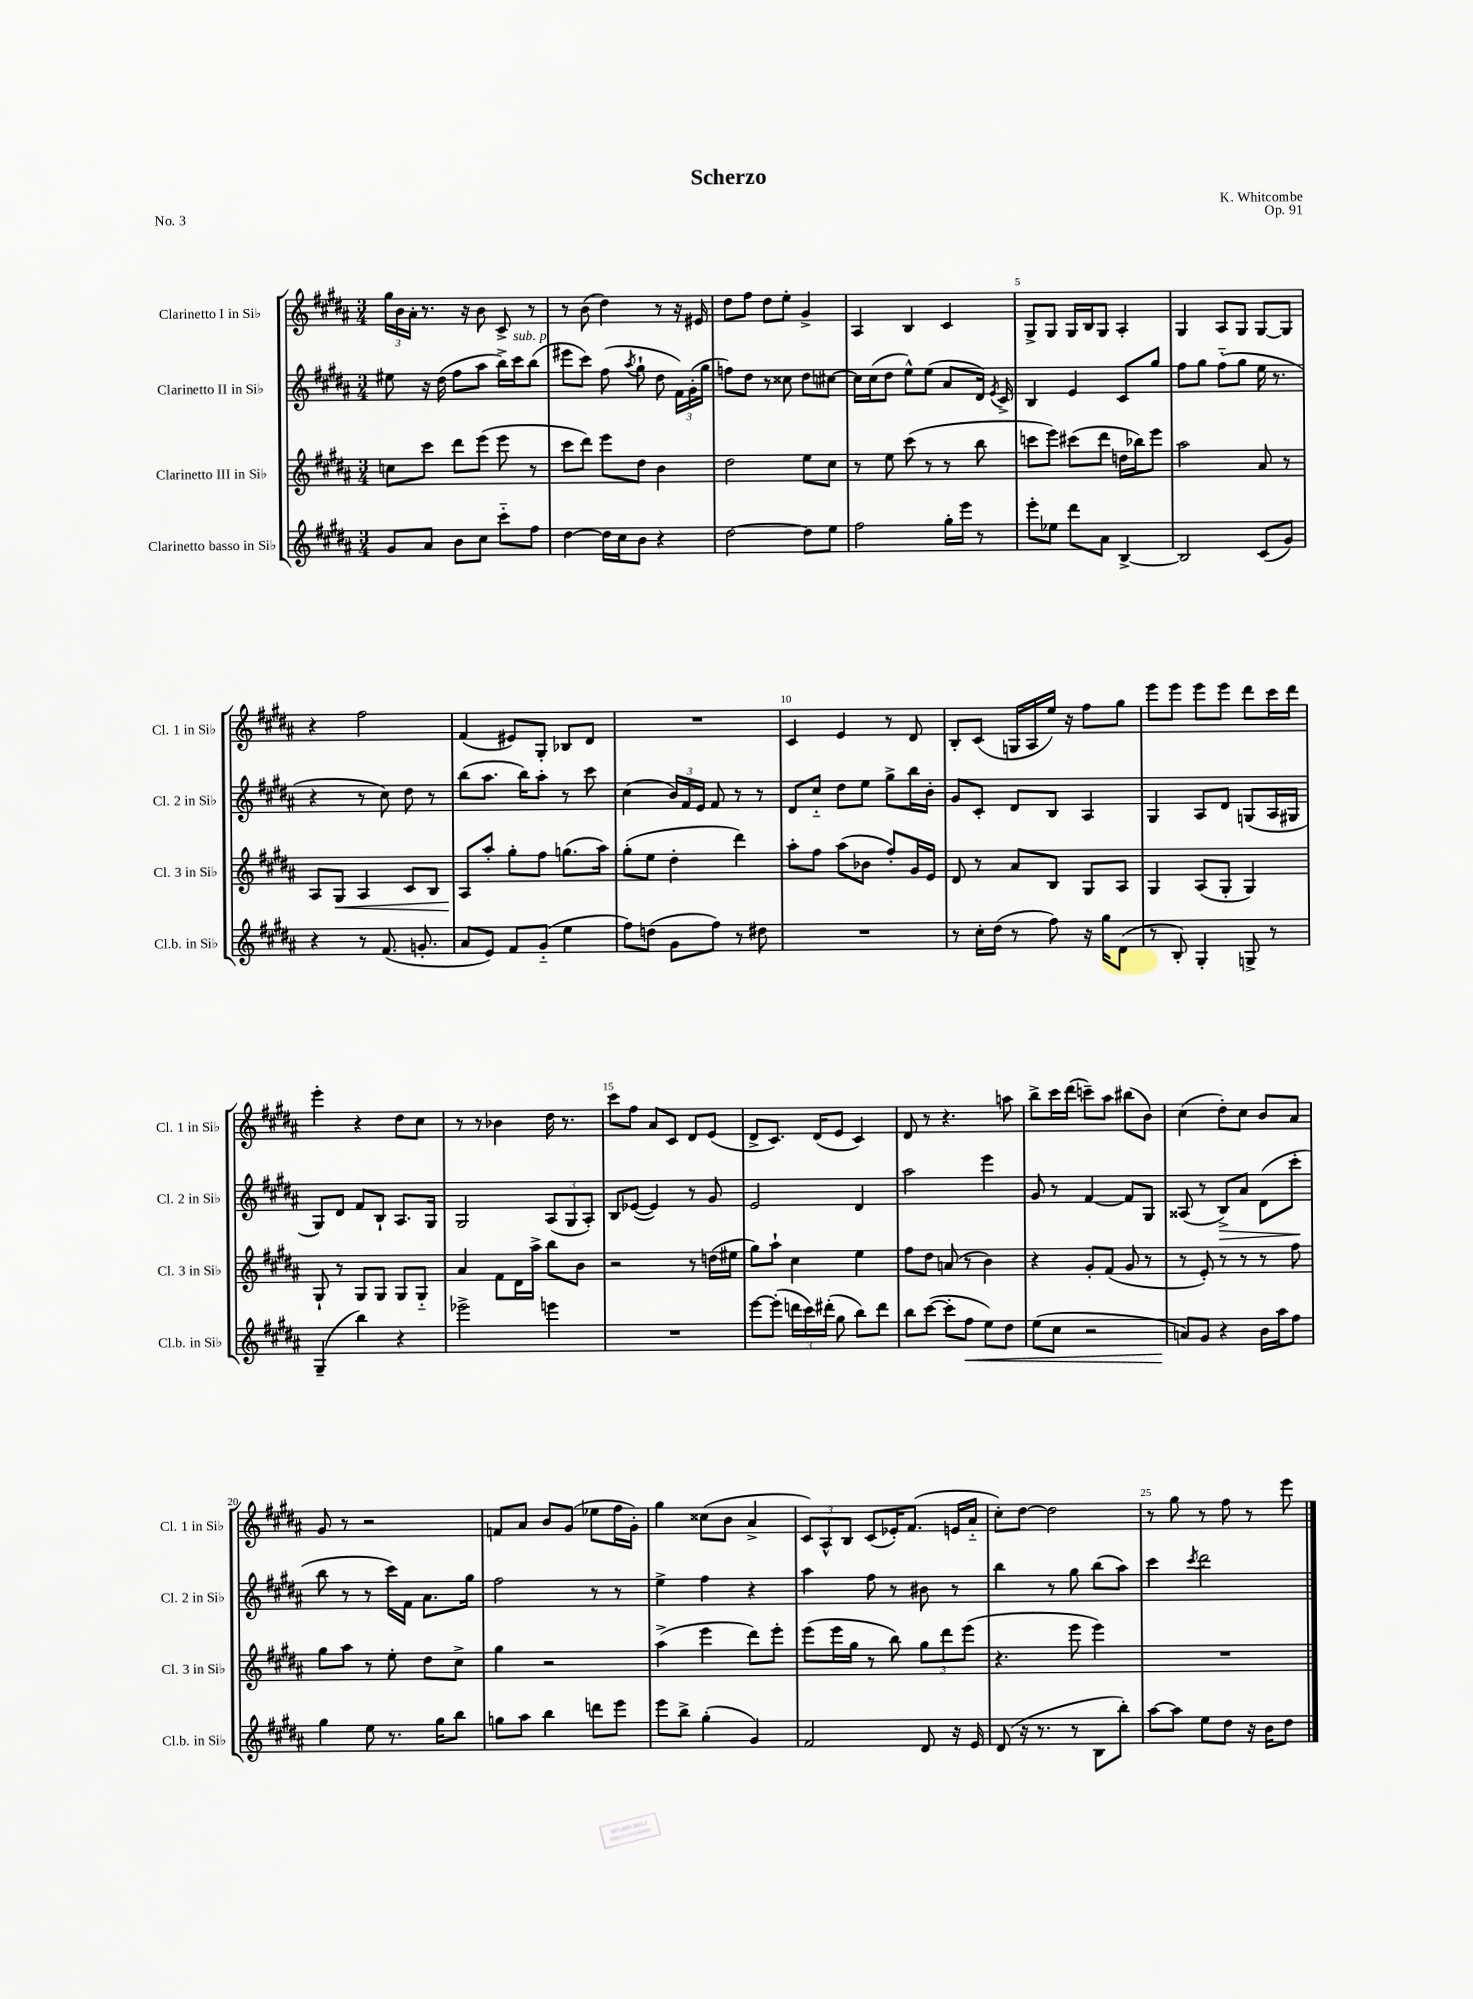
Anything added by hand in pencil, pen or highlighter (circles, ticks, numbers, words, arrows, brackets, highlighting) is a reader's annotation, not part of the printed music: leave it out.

**kern	**dynam	**kern	**dynam	**kern	**dynam	**kern
*part4	*part4	*part3	*part3	*part2	*part2	*part1
*staff4	*staff4	*staff3	*staff3	*staff2	*staff2	*staff1
*I"Clarinetto basso in Si♭	*	*I"Clarinetto III in Si♭	*	*I"Clarinetto II in Si♭	*	*I"Clarinetto I in Si♭
*I'Cl.b. in Si♭	*	*I'Cl. 3 in Si♭	*	*I'Cl. 2 in Si♭	*	*I'Cl. 1 in Si♭
*clefG2	*	*clefG2	*	*clefG2	*	*clefG2
*k[f#c#g#d#a#]	*	*k[f#c#g#d#a#]	*	*k[f#c#g#d#a#]	*	*k[f#c#g#d#a#]
*M3/4	*	*M3/4	*	*M3/4	*	*M3/4
=1	=1	=1	=1	=1	=1	=1
8g#/L	.	8ccn\L	.	8ee#X\	.	24gg#\LL
.	.	.	.	.	.	24b\
.	.	.	.	.	.	24a#'\JJ
8a#/J	.	8ccc#\J	.	16r	.	8.r
.	.	.	.	(16dd#\	.	.
8b\L	.	8ddd#\L	.	8ff#\L	.	.
.	.	.	.	.	.	16r
8cc#\J	.	(8eee\J	.	8aa#\J	.	8b\
8ccc#\L	.	8eee\	.	16bb^\LL)	.	8c#^/
!	!	!	!	!LO:TX:a:i:t=sub. p	!	!
.	.	.	.	16ccc#\J	.	.
8ff#\J	.	8r	.	(8bb\J	.	8r
=2	=2	=2	=2	=2	=2	=2
[4dd#\	.	8ccc#\L	.	8eee#X\L	.	8r
.	.	8ddd#\J)	.	8ccc#\J)	.	(8b\
16dd#\LL]	.	8eee\L	.	(8ff#\	.	4dd#\)
16cc#\J	.	.	.	.	.	.
.	.	.	.	8qaa#/	.	.
8b\J	.	8dd#\J	.	8gg#`\	.	.
4r	.	4b\	.	8dd#\	.	8r
.	.	.	.	24f#\LL)	.	16r
.	.	.	.	(24g#'\	.	.
.	.	.	.	.	.	16e#X/
.	.	.	.	24gg#\JJ	.	.
=3	=3	=3	=3	=3	=3	=3
[2dd#\	.	2dd#\	.	8ffn\L)	.	8dd#\L
.	.	.	.	8dd#\J	.	8ff#\J
.	.	.	.	8r	.	8dd#\L
.	.	.	.	8cc##X\	.	8ee'\J
8dd#\L]	.	8ee\L	.	8dd#\L	.	4g#^/
8ee\J	.	8cc#\J	.	[8cc#X\J	.	.
=4	=4	=4	=4	=4	=4	=4
2ff#\	.	8r	.	16cc#\LL]	.	4A#/
.	.	.	.	(16cc#\J	.	.
.	.	8ee\	.	8dd#\J	.	.
.	.	(8ccc#\	.	8ee^^\L)	.	4B/
.	.	8r	.	(8ee\J	.	.
16gg#'\LL	.	8r	.	8a#/L	.	4c#/
16eee\JJ	.	.	.	.	.	.
8r	.	8bb\	.	16d#/Jk)	.	.
.	.	.	.	8qe/	.	.
.	.	.	.	16c#^/	.	.
=5	=5	=5	=5	=5	=5	=5
8eee'\L	.	8cccn\L	.	4B/	.	8G#^/L
8ee-X\J	.	8eee\J)	.	.	.	8G#/J
8ddd#\L	.	(8ccc#X\L	.	4e/	.	16G#/LL
.	.	.	.	.	.	16B/J
8a#\J	.	8ddd#\J	.	.	.	8G#/J
[4B^/	.	16ddn\LL	.	8c#/L	.	4A#'/
.	.	16bb-X\J)	.	.	.	.
.	.	8eee\J	.	8gg#/J	.	.
=6	=6	=6	=6	=6	=6	=6
2B/]	.	2aa#\	.	8ff#\L	.	4G#/
.	.	.	.	8gg#\J	.	.
.	.	.	.	(8ff#\L	.	8A#/L
.	.	.	.	8gg#\J	.	8G#/J
(8c#/L	.	8a#/	.	16ee\	.	[8G#/L
.	.	.	.	8.r	.	.
8g#/J)	.	8r	.	.	.	8G#/J]
!!LO:LB:g=z
=7	=7	=7	=7	=7	=7	=7
4r	.	8A#/L	.	4r	.	4r
!	!	!	!LO:HP:b	!	!	!
.	.	8G#/J	<	.	.	.
8r	.	4A#/	.	8r	.	2ff#\
(8.f#/	.	.	.	8cc#\)	.	.
.	.	8c#/L	.	8dd#\	.	.
8.gn'/	.	.	.	.	.	.
.	.	8B/J	.	8r	.	.
=8	=8	=8	=8	=8	=8	=8
8a#/L	.	8A#/L	.	(8bb\L	.	(4f#/
8e/J)	.	8aa#'/J	[	8.aa#\J	.	.
8f#/L	.	8gg#'\L	.	.	.	8e#X/L)
.	.	.	.	16bb\KL)	.	.
(8g#/J	.	8ff#\J	.	8aa#'\J	.	8G#'/J
4ee\	.	(8.ggn\L	.	8r	.	8B-X/L
.	.	.	.	8ccc#\	.	8d#/J
.	.	16aa#\Jk)	.	.	.	.
=9	=9	=9	=9	=9	=9	=9
8ff#\L)	.	(8gg#'\L	.	(4cc#\	.	2.r
(8ddn\J	.	8ee\J	.	.	.	.
8g#\L	.	4dd#'\	.	24b/LL)	.	.
.	.	.	.	24f#/	.	.
.	.	.	.	24e/JJ	.	.
8ff#\J)	.	.	.	8f#/	.	.
8r	.	4ddd#\)	.	8r	.	.
8dd#X\	.	.	.	8r	.	.
=10	=10	=10	=10	=10	=10	=10
2.r	.	8aa#'\L	.	8d#/L	.	4c#/
.	.	8ff#\J	.	8cc#/J	.	.
.	.	(8aa#\L	.	8dd#\L	.	4e/
.	.	8b-X\J	.	8ee\J	.	.
.	.	8ff#'/L)	.	8gg#^\L	.	8r
.	.	16g#/L	.	16bb\L	.	8d#/
.	.	16e/JJ	.	16b'\JJ	.	.
=11	=11	=11	=11	=11	=11	=11
8r	.	8d#/	.	8g#/L	.	8B'/L
16cc#'\LL	.	8r	.	8c#'/J	.	(8c#/J
(16dd#\JJ	.	.	.	.	.	.
8r	.	8a#/L	.	8d#/L	.	16Gn/LL
.	.	.	.	.	.	16A#/
8ff#\)	.	8B/J	.	8B/J	.	16ee/JJ)
.	.	.	.	.	.	16r
16r	.	8G#/L	.	4A#/	.	8ff#\L
16gg#\KL	.	.	.	.	.	.
(8d#\J	.	8A#/J	.	.	.	8gg#\J
=12	=12	=12	=12	=12	=12	=12
8r	.	4G#/	.	4G#/	.	8eee\L
8B'/)	.	.	.	.	.	8eee\J
4G#'/	.	(8A#/L	.	8A#/L	.	8eee\L
.	.	8G#'/J	.	8d#/J	.	8eee\J
8Gn^/	.	4G#/)	.	(8Gn/L	.	8ddd#\L
8r	.	.	.	16A#/L	.	16ccc#\L
.	.	.	.	16G#X/JJ	.	16ddd#\JJ
!!LO:LB:g=z
=13	=13	=13	=13	=13	=13	=13
(4G#~/	.	8G#`/	.	8G#/L)	.	4eee'\
.	.	8r	.	8d#/J	.	.
4bb\)	.	8G#/L	.	8f#/L	.	4r
.	.	8G#/J	.	8B`/J	.	.
4r	.	8G#/L	.	8.A#/L	.	8dd#\L
.	.	8G#/J	.	.	.	8cc#\J
.	.	.	.	16G#/Jk	.	.
=14	=14	=14	=14	=14	=14	=14
2eee-X^\	.	4a#/	.	2G#/	.	8r
.	.	.	.	.	.	8r
.	.	8f#\L	.	.	.	4b-X\
.	.	16d#\L	.	.	.	.
.	.	16aa#^\JJ	.	.	.	.
4eeen\	.	8bb\L	.	(12A#/L	.	16dd#\
.	.	.	.	.	.	8.r
.	.	.	.	12G#/	.	.
.	.	8b\J	.	.	.	.
.	.	.	.	12A#'/J)	.	.
=15	=15	=15	=15	=15	=15	=15
2.r	.	2r	.	8B/L	.	8ccc#\L
.	.	.	.	([8e-X/J	.	8ff#\J
.	.	.	.	4e-/])	.	8a#/L
.	.	.	.	.	.	8c#/J
.	.	8r	.	8r	.	8d#/L
.	.	(16ddn\LL	.	8g#/	.	(8e/J
.	.	16ee#X\JJ	.	.	.	.
=16	=16	=16	=16	=16	=16	=16
[8eee\L	.	8gg#\L)	.	2e/	.	8d#^/L
(8eee'\J]	.	8aa#`\J	.	.	.	8.c#/J)
24dddn\LL	.	4cc#\	.	.	.	.
24ccc#\)	.	.	.	.	.	.
.	.	.	.	.	.	(16d#/KL
(24ddd#X'\JJ	.	.	.	.	.	.
8gg#\	.	.	.	.	.	8e/J
8bb\L)	.	4ee\	.	4d#/	.	4c#/)
8ddd#\J	.	.	.	.	.	.
=17	=17	=17	=17	=17	=17	=17
8bb\L	.	8ff#\L	.	2aa#\	.	8d#/
([8ccc#\J	.	8dd#\J	.	.	.	8r
8ccc#'\L]	.	(8an/	.	.	.	4.r
!	!LO:HP:b	!	!	!	!	!
8ff#\J	<	8r	.	.	.	.
8ee\L)	.	4b\)	.	4eee\	.	.
8dd#\J	.	.	.	.	.	8aan\
=18	=18	=18	=18	=18	=18	=18
(8ee\L	.	4r	.	8g#/	.	8bb^\L
8cc#\J	.	.	.	8r	.	16ccc#\L
.	.	.	.	.	.	(16ddd#\JJ
2r	.	8g#'/L	.	[4f#/	.	8cccn~\L)
.	.	(8f#/J	.	.	.	8aa#\J
.	.	8g#/	.	8f#/L]	.	(8bb#X\L
.	.	8r	.	8G#/J	.	8b\J)
=19	=19	=19	=19	=19	=19	=19
8an/L)	.	8r	.	(8A##X/	.	(4cc#\
8g#/J	[	8e'/)	.	8r	.	.
!	!	!	!	!	!LO:HP:b	!
4r	.	8r	.	8B^/L)	>	8dd#'\L)
.	.	8r	.	8a#/J	.	8cc#\J
16b\LL	.	8r	.	(8d#\L	.	8b/L
16aa#\J	.	.	.	.	.	.
8ff#\J	.	8ff#\	.	8ccc#'\J	.	8a#/J
.	.	.	.	.	]	.
!!LO:LB:g=z
=20	=20	=20	=20	=20	=20	=20
4gg#\	.	8gg#\L	.	8bb\	.	8g#/
.	.	8aa#\J	.	8r	.	8r
8ee\	.	8r	.	8r	.	2r
8.r	.	8ee'\	.	16ccc#\LL)	.	.
.	.	.	.	16f#\JJ	.	.
.	.	8dd#\L	.	8.a#\L	.	.
16gg#\KL	.	.	.	.	.	.
8bb\J	.	8cc#^\J	.	.	.	.
.	.	.	.	16gg#\Jk	.	.
=21	=21	=21	=21	=21	=21	=21
8ggn\L	.	4gg#\	.	2ff#\	.	8fn/L
8aa#\J	.	.	.	.	.	8a#/J
4bb\	.	2r	.	.	.	8b/L
.	.	.	.	.	.	(8g#/J
8dddn\L	.	.	.	8r	.	8ee-X\L
8eee\J	.	.	.	8r	.	16ff#\L
.	.	.	.	.	.	16g#'\JJ)
=22	=22	=22	=22	=22	=22	=22
8eee\L	.	(4aa#^\	.	4ee^\	.	4gg#\
8bb^\J	.	.	.	.	.	.
(4gg#'\	.	4eee\	.	4ff#\	.	(8cc##X\L
.	.	.	.	.	.	8b\J
4g#/)	.	8ddd#\L)	.	4r	.	4a#^/
.	.	8eee'\J	.	.	.	.
=23	=23	=23	=23	=23	=23	=23
2f#/	.	(8eee\L	.	4aa#\	.	12c#/L)
.	.	.	.	.	.	12A#^^/
.	.	16eee\L	.	.	.	.
.	.	.	.	.	.	12B/J
.	.	16gg#\JJ	.	.	.	.
.	.	8r	.	8ff#\	.	(8c#/L
.	.	8bb\)	.	8r	.	16e-X'/K)
.	.	.	.	.	.	(8.f#/J
8d#/	.	12gg#\L	.	8b#X\	.	.
.	.	12ddd#\	.	.	.	.
16r	.	.	.	8r	.	16en/LL
.	.	(12eee\J	.	.	.	.
16e/	.	.	.	.	.	16a#/JJ
=24	=24	=24	=24	=24	=24	=24
(8d#/	.	4.r	.	4bb\	.	8cc#'\L)
16r	.	.	.	.	.	[8dd#\J
8.r	.	.	.	.	.	.
.	.	.	.	8r	.	2dd#\]
8r	.	8eee\	.	8gg#\	.	.
8B\L	.	4eee\)	.	(8bb\L	.	.
8bb'\J)	.	.	.	8aa#\J)	.	.
=25	=25	=25	=25	=25	=25	=25
[8aa#\L	.	2.r	.	4ccc#\	.	8r
8aa#\J]	.	.	.	.	.	8gg#\
.	.	.	.	8qccc#/	.	.
8ee\L	.	.	.	2ddd#\	.	8r
8dd#\J	.	.	.	.	.	8ff#\
16r	.	.	.	.	.	8r
16b\KL	.	.	.	.	.	.
8dd#\J	.	.	.	.	.	8eee\
==	==	==	==	==	==	==
*-	*-	*-	*-	*-	*-	*-
